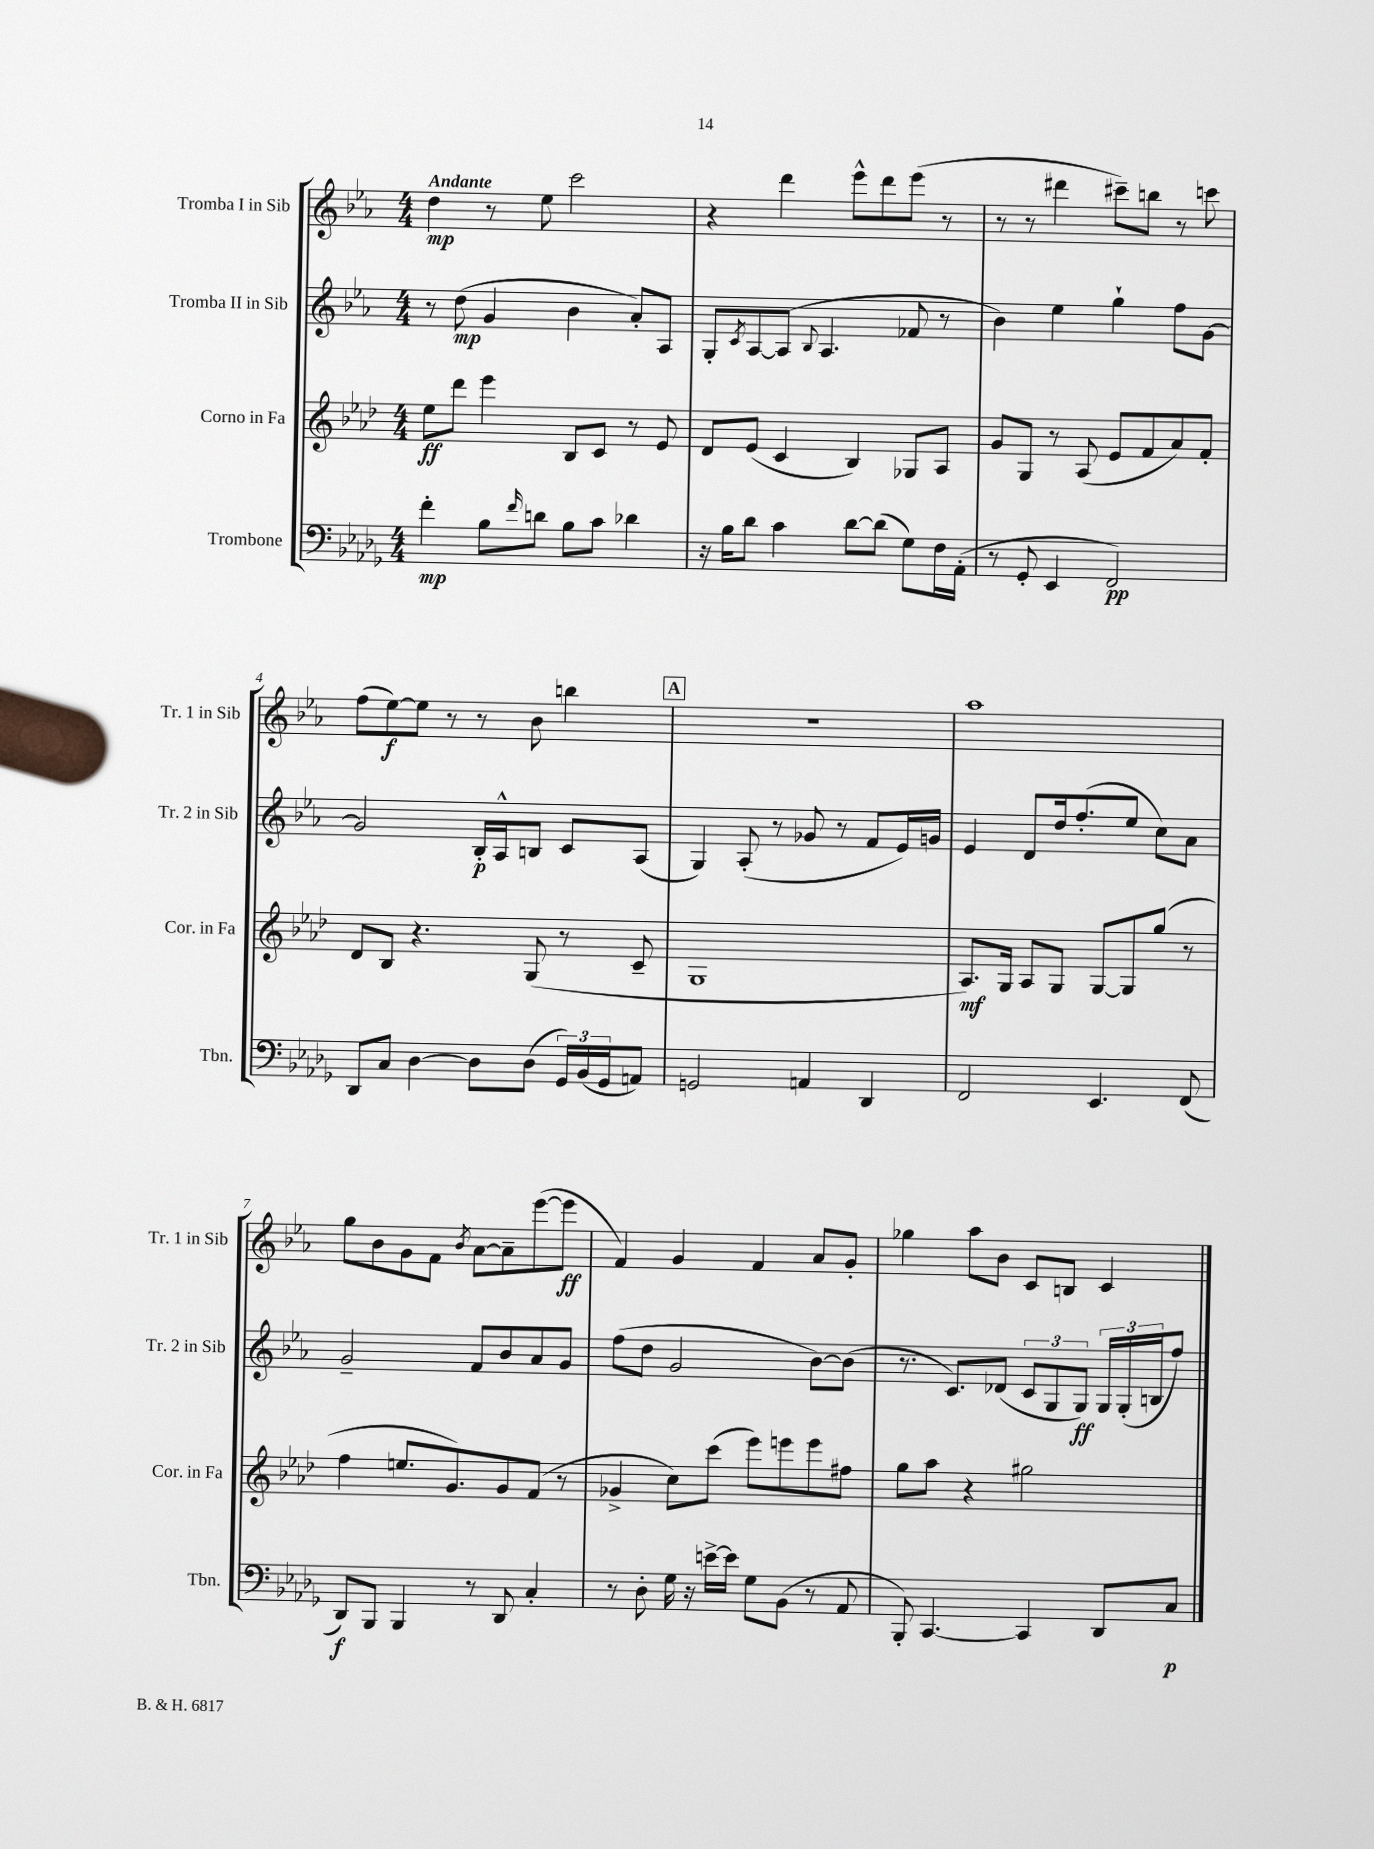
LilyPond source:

<<
\new StaffGroup <<
\new Staff = "s0" \with { instrumentName = "Tromba I in Sib" shortInstrumentName = "Tr. 1 in Sib" } {
    \clef treble \key ees \major \numericTimeSignature \time 4/4 \tempo "Andante"
    d''4\mp r8 ees''8 c'''2 |
    r4 d'''4 ees'''8-^ d'''8 ees'''8( r8 |
    r8 r8 dis'''4 cis'''8--) b''8 r8 c'''8 |
    f''8( ees''8~\f) ees''8 r8 r8 bes'8 b''4 |
    \mark \markup { \box "A" } R1 |
    aes''1 |
    g''8 bes'8 g'8 f'8 \acciaccatura { bes'8 } aes'8~ aes'8-- ees'''8~( ees'''8\ff |
    f'4) g'4 f'4 aes'8 g'8-. |
    ges''4 aes''8 bes'8 c'8 b8 c'4 \bar "|." |
}
\new Staff = "s1" \with { instrumentName = "Tromba II in Sib" shortInstrumentName = "Tr. 2 in Sib" } {
    \clef treble \key ees \major \numericTimeSignature \time 4/4
    r8 d''8\mp( g'4 bes'4 aes'8-.) aes8 |
    g8-. \acciaccatura { c'8 } aes8~ aes8( \appoggiatura { bes8 } aes4. fes'8 r8 |
    bes'4) ees''4 g''4-! f''8 g'8~ |
    g'2 bes16-.\p aes16-^ b8 c'8 aes8( |
    \mark \markup { \box "A" } g4) aes8-.( r8 ges'8 r8 f'8 ees'16) g'16 |
    ees'4 d'8 d''16 f''8.-.( ees''8 c''8) aes'8 |
    g'2-- f'8 bes'8 aes'8 g'8 |
    f''8( d''8 g'2 bes'8~) bes'8( |
    r8. c'8.) des'8( \tuplet 3/2 { c'8 g8 g8\ff) } \tuplet 3/2 { g16 g16-.( b16 } f''8) \bar "|." |
}
\new Staff = "s2" \with { instrumentName = "Corno in Fa" shortInstrumentName = "Cor. in Fa" } {
    \clef treble \key aes \major \numericTimeSignature \time 4/4
    ees''8\ff des'''8 ees'''4 bes8 c'8 r8 ees'8 |
    des'8 ees'8( c'4 bes4) ges8 aes8 |
    g'8 g8 r8 aes8( ees'8 f'8 aes'8) f'8-. |
    des'8 bes8 r4. g8( r8 c'8-- |
    \mark \markup { \box "A" } g1 |
    aes8.\mf) g16 aes8 g8 g8~ g8 g''8( r8 |
    f''4 e''8. g'8.) g'8 f'8( r8 |
    ges'4-> c''8) c'''8( ees'''8) e'''8 e'''8 fis''8 |
    g''8 aes''8 r4 gis''2 \bar "|." |
}
\new Staff = "s3" \with { instrumentName = "Trombone" shortInstrumentName = "Tbn." } {
    \clef bass \key des \major \numericTimeSignature \time 4/4
    f'4-.\mp bes8 \grace { f'16 } d'8 bes8 c'8 des'4 |
    r16 bes16 des'8 c'4 des'8~ des'8( ges8) f16 aes,16-.( |
    r8 ges,8-. ees,4 f,2\pp) |
    des,8 c8 des4~ des8 des8( \tuplet 3/2 { ges,16) bes,16( ges,16 } a,8) |
    \mark \markup { \box "A" } g,2 a,4 des,4 |
    f,2 ees,4. f,8( |
    des,8\f) bes,,8 bes,,4 r8 des,8 c4-. |
    r8 des8-. ges16 r16 e'16~-> e'16 ges8 bes,8( r8 aes,8 |
    bes,,8-.) c,4.~ c,4 des,8 c8\p \bar "|." |
}
>>
>>
